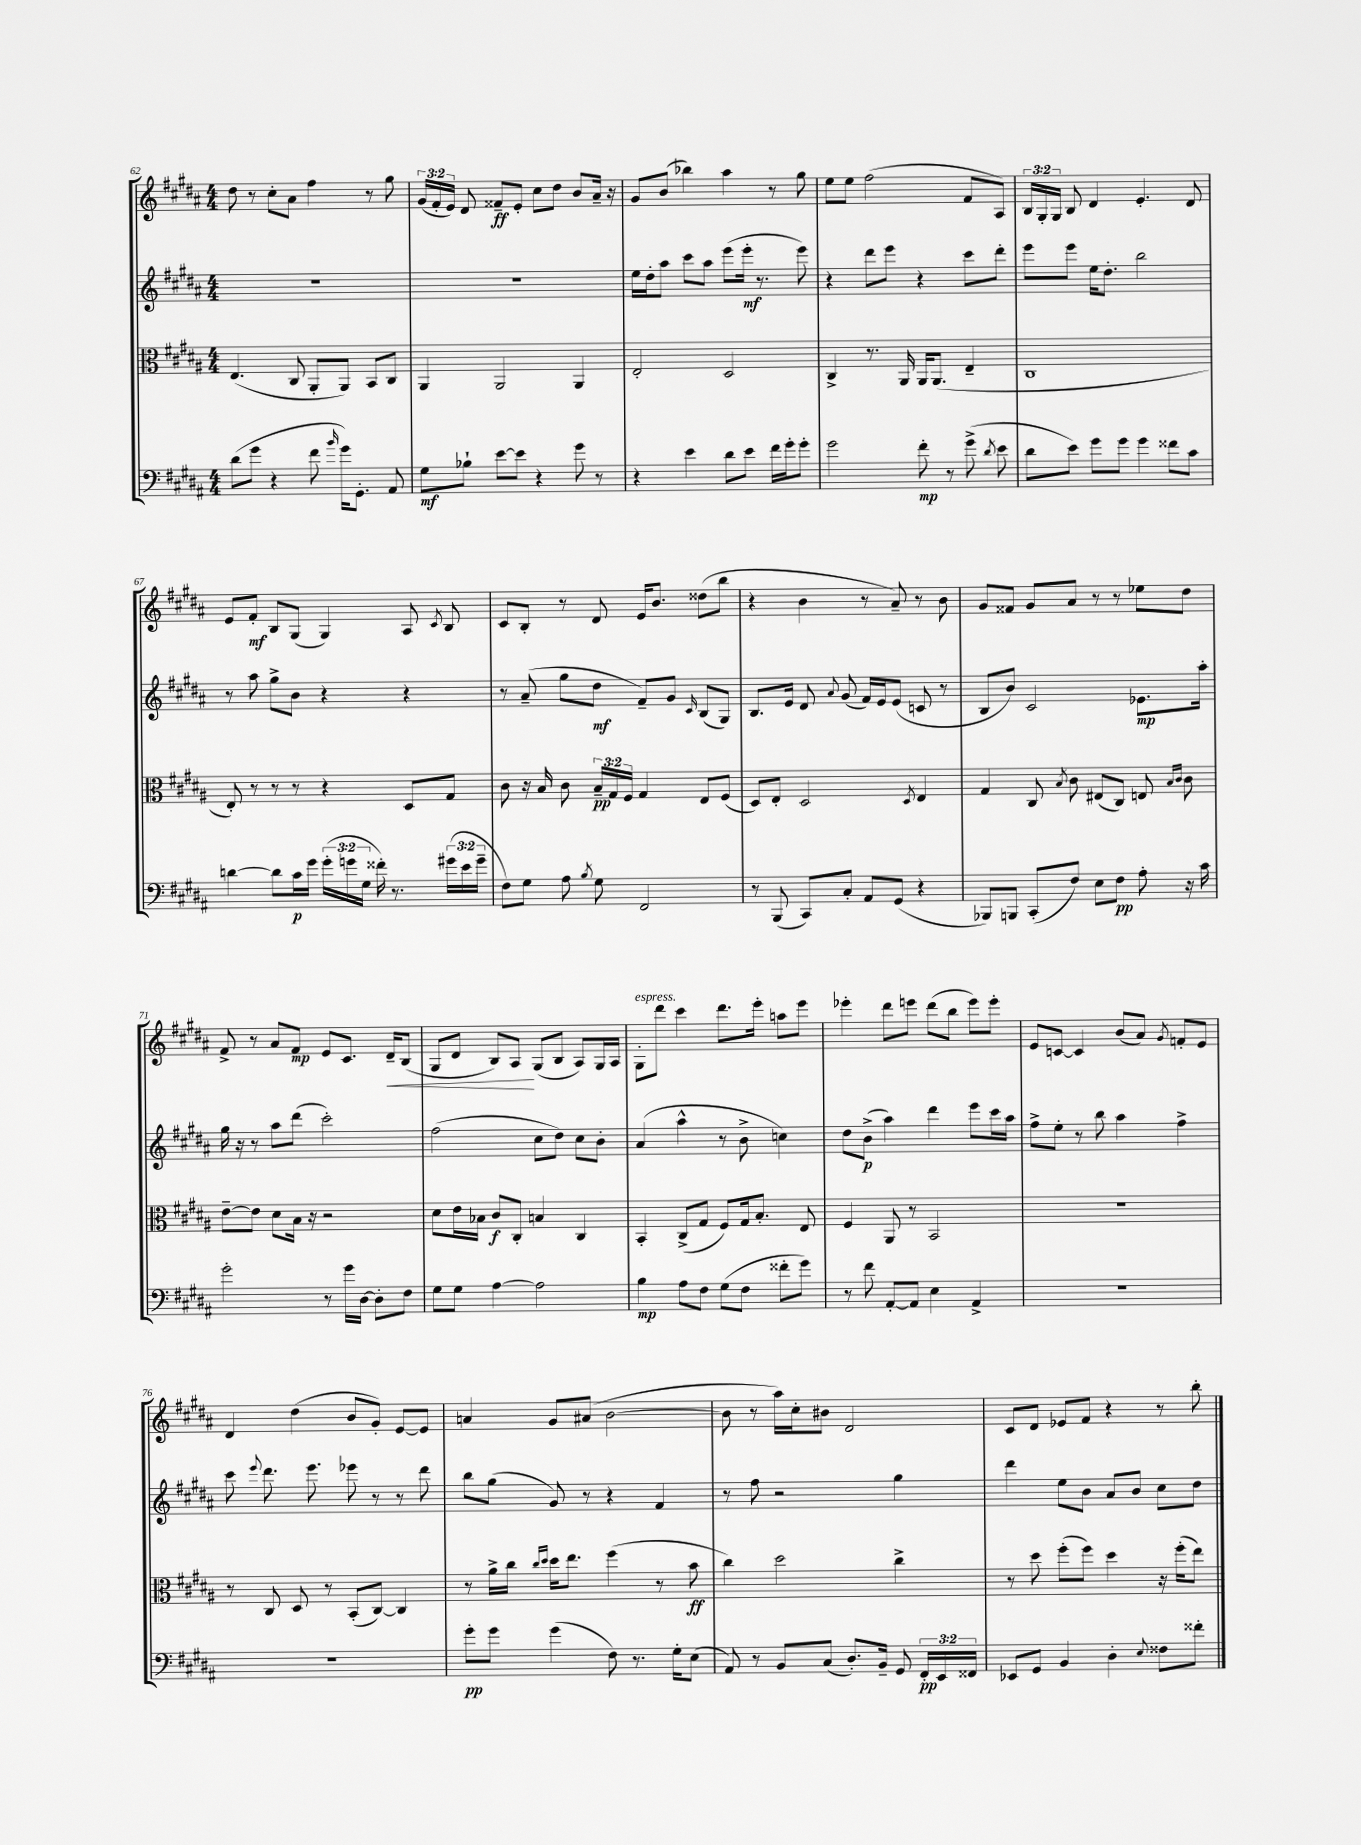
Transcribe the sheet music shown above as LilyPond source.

<<
\new StaffGroup <<
\new Staff = "s0" {
    \clef treble \key b \major \numericTimeSignature \time 4/4 \override Staff.TupletNumber.text = #tuplet-number::calc-fraction-text
    \autoBeamOff dis''8 r8 cis''8[-. ais'8] fis''4 r8 gis''8 |
    \tuplet 3/2 { gis'16[( fis'16-. e'16]) } dis'8 fisis'8[--\ff e'8]-. cis''8[ dis''8] b'8[ ais'16]-- r16 |
    gis'8[ b'8]( bes''4) ais''4 r8 gis''8 |
    e''8[ e''8] fis''2( fis'8[ ais8]) |
    \tuplet 3/2 { b16[ gis16-. gis16] } b8 dis'4 e'4.-. dis'8 |
    e'8[ fis'8]-.\mf b8[ gis8]( gis4) ais8 \acciaccatura { cis'8 } b8 |
    cis'8[ b8]-. r8 dis'8 e'16[ b'8.] disis''8[( b''8] |
    r4 b'4 r8 ais'8--) r8 b'8 |
    gis'8[ fisis'8] gis'8[ ais'8] r8 r8 ees''8[ dis''8] |
    fis'8-> r8 ais'8[ fis'8]\mp e'8[ cis'8.] dis'16[--\< b8]( |
    gis8[ dis'8] b8[) ais8]\! gis8[( b8] ais8[) gis16 ais16] |
    gis8[-.^\markup { \italic "espress." } dis'''8] cis'''4 dis'''8.[ e'''16]-. a''8[ e'''8] |
    ees'''4-. dis'''8[ e'''8] dis'''8[( b''8] e'''8[) e'''8]-. |
    e'8[ c'8]~ c'4 b'8[( ais'8]) \acciaccatura { gis'8 } f'8[-. e'8] |
    dis'4 dis''4( b'8[ gis'8]-.) e'8[~ e'8] |
    a'4 gis'8[ ais'8]( b'2~ |
    b'8 r8 ais''16[) cis''16-. bis'8] dis'2 |
    cis'8[ dis'8] ees'8[ fis'8] r4 r8 b''8-. \bar "|." |
}
\new Staff = "s1" {
    \clef treble \key b \major \numericTimeSignature \time 4/4
    \autoBeamOff R1 |
    R1 |
    e''16[ dis''16-. ais''8] cis'''8[ ais''8] e'''8[( e'''16]-.\mf r8. e'''8) |
    r4 dis'''8[ e'''8] r4 cis'''8[ dis'''8]-. |
    e'''8[ e'''8] e''16[ dis''8.]-. b''2 |
    r8 ais''8 gis''8[-> b'8] r4 r4 |
    r8 ais'8--( gis''8[ dis''8]\mf fis'8[--) gis'8] \grace { cis'16 } b8[( gis8]) |
    b8.[ e'16] dis'8 \appoggiatura { ais'8 } gis'8( fis'16[) e'16 e'8]( c'8 r8 |
    b8[ b'8]) cis'2 ees'8.[\mp ais''16]-. |
    gis''16 r16 r8 ais''8[ dis'''8]( cis'''2-.) |
    fis''2( cis''8[ dis''8]) cis''8[ b'8]-. |
    ais'4( ais''4-^ r8 b'8-> c''4) |
    dis''8[ b'8]->\p( ais''4) dis'''4 e'''8[ cis'''16 ais''16] |
    fis''8[-> e''8]-. r8 b''8 ais''4 fis''4-> |
    cis'''8 \appoggiatura { e'''8 } dis'''8. e'''8. ees'''8 r8 r8 dis'''8 |
    b''8[ gis''8]( gis'8) r8 r4 fis'4 |
    r8 fis''8 r2 gis''4 |
    dis'''4 e''8[ b'8] ais'8[ b'8] cis''8[ dis''8] \bar "|." |
}
\new Staff = "s2" {
    \clef alto \key b \major \numericTimeSignature \time 4/4 \override Staff.TupletNumber.text = #tuplet-number::calc-fraction-text
    \autoBeamOff e4.( cis8 ais,8[-. ais,8]) b,8[ cis8] |
    ais,4 ais,2 ais,4 |
    e2-. dis2 |
    cis4-> r8. ais,16 ais,16[ ais,8.]( e4-- |
    cis1 |
    e8-.) r8 r8 r8 r4 dis8[ gis8] |
    cis'8 r16 b16 cis'8 \tuplet 3/2 { b16[--\pp gis16 fis16] } gis4 e8[ fis8]( |
    dis8[) e8]-. dis2 \acciaccatura { dis8 } e4 |
    gis4 cis8 \acciaccatura { b8 } cis'8 eis8[( cis8]) e8 \grace { b16[ cis'16] } cis'8 |
    e'8[~-- e'8] dis'8[ b16] r16 r2 |
    dis'8[ e'16 bes16] cis'8[\f cis8]-. b4 cis4 |
    b,4-. cis8[->( gis8] fis8[) gis16 b8.]-. e8 |
    fis4 ais,8 r8 b,2 |
    R1 |
    r8 cis8 dis8 r8 b,8[-.( cis8]~) cis4 |
    r8 ais'16[-> cis''16] \grace { cis''16[ dis''16] } dis''16[ e''8.] fis''4( r8 b'8\ff |
    cis''4) dis''2 cis''4-> |
    r8 dis''8 fis''8[-.( fis''8]) dis''4 r16 fis''16[-.( e''8]) \bar "|." |
}
\new Staff = "s3" {
    \clef bass \key b \major \numericTimeSignature \time 4/4 \override Staff.TupletNumber.text = #tuplet-number::calc-fraction-text
    \autoBeamOff dis'8[( gis'8] r4 fis'8 \grace { b'16 } gis'16[) gis,8.]-. ais,8 |
    gis8[\mf bes8]-! e'8[~ e'8] r4 gis'8 r8 |
    r4 e'4 dis'8[ e'8] fis'16[ gis'16-. gis'8]-. |
    gis'2 fis'8-.\mp r8 gis'8->( \acciaccatura { dis'8 } e'8 |
    dis'8[ e'8]) gis'8[ gis'8] gis'4 fisis'8[ cis'8] |
    d'4~ d'8[ cis'16\p gis'16] \tuplet 3/2 { gis'16[-.( g'16 gis16] } fisis'16-.) r8. \tuplet 3/2 { gis'16[( e'16 gis'16]-- } |
    fis8[) gis8] ais8 \acciaccatura { b8 } gis8 fis,2 |
    r8 b,,8( cis,8[) cis8]-. ais,8[ gis,8]( r4 |
    bes,,8[) b,,8] cis,8[-.( fis8]) e8[ fis8]\pp ais8-. r16 cis'16 |
    gis'2-. r8 gis'16[ dis16]~ dis8[-. fis8] |
    gis8[ gis8] ais4~ ais2 |
    b4\mp ais8[ fis8] gis8[( fis8] fisis'8[-. gis'8]) |
    r8 fis'8 ais,8[~-. ais,8] e4 ais,4-> |
    R1 |
    R1 |
    gis'8[-.\pp gis'8] gis'4( fis8) r8. gis16[-. e8]( |
    ais,8) r8 b,8[ cis8]( dis8.[-.) b,16]-- gis,8 \tuplet 3/2 { fis,16[-.\pp e,16 fisis,16] } |
    ees,8[ gis,8] b,4 dis4-. \appoggiatura { e8 } fisis8[ fisis'8]-. \bar "|." |
}
>>
>>
\layout { \context { \Score currentBarNumber = #62 } }
